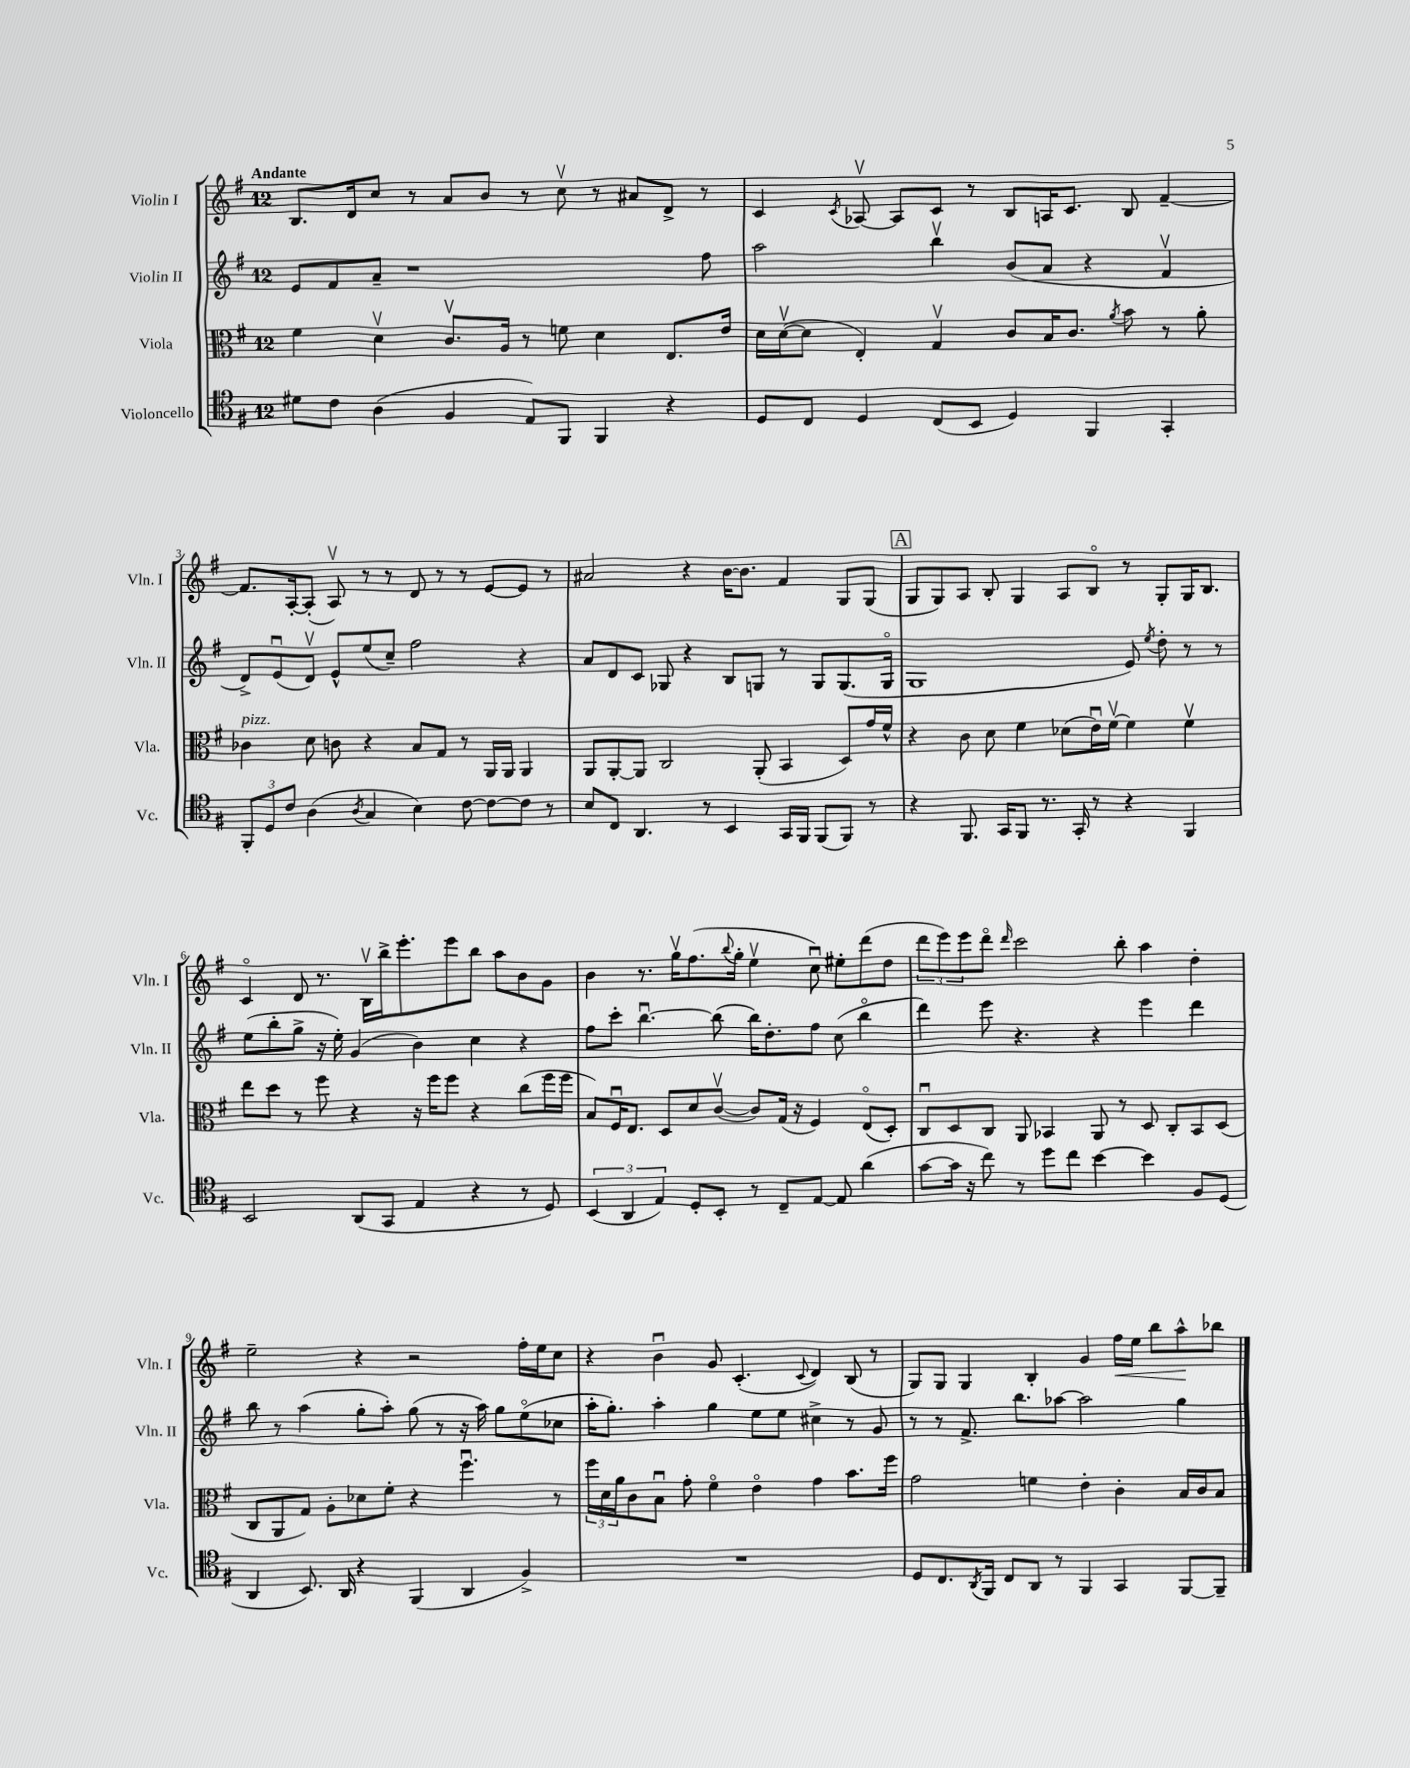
<<
\new StaffGroup <<
\new Staff = "s0" \with { instrumentName = "Violin I" shortInstrumentName = "Vln. I" } {
    \clef treble \key g \major \once \override Staff.TimeSignature.style = #'single-digit \time 12/8 \tempo "Andante"
    b8. d'16 c''8 r8 a'8 b'8 r8 c''8\upbow r8 ais'8 d'8-> r8 |
    c'4 \acciaccatura { c'8 } aes8~\upbow aes8 c'8 r8 b8 a16 c'8. b8 fis'4~-- |
    fis'8. a16~-. a8-.( a8\upbow) r8 r8 d'8 r8 r8 e'8~ e'8 r8 |
    ais'2 r4 b'16~ b'8. fis'4 g8 g8( |
    \mark \markup { \box "A" } g8 g8) a8 b8-. g4 a8 b8\flageolet r8 g8-. g16 b8. |
    c'4\flageolet d'8 r8. b16\upbow b''16-> e'''8.-. e'''8 b''8 a''8 b'8 g'8 |
    b'4 r8. g''16\upbow fis''8.( \appoggiatura { b''8 } g''16-. e''4\upbow c''8\downbow) eis''8-. d'''8( d''8 |
    \tuplet 3/2 { d'''8 e'''8) e'''8 } d'''8\flageolet \grace { d'''16 } c'''2 b''8-. a''4 d''4-. |
    e''2-- r4 r2 fis''16-. e''16 c''8 |
    r4 b'4\downbow g'8 c'4.-.( \appoggiatura { c'8 } d'4) b8( r8 |
    g8) g8 g4 b4-. g'4 fis''16\< e''16 b''8 a''8-^\! bes''8 \bar "|." |
}
\new Staff = "s1" \with { instrumentName = "Violin II" shortInstrumentName = "Vln. II" } {
    \clef treble \key g \major \once \override Staff.TimeSignature.style = #'single-digit \time 12/8
    e'8 fis'8 a'8-- r1 fis''8 |
    a''2 b''4\upbow b'8( a'8 r4 fis'4\upbow |
    d'8->) e'8\downbow( d'8\upbow) e'8-^ e''8( c''8--) fis''2 r4 |
    a'8 d'8 c'8 ges8 r4 b8 g8 r8 g8 g8.( g16\flageolet |
    \mark \markup { \box "A" } g1 e'8) \acciaccatura { e''8 } d''8-. r8 r8 |
    e''8( b''8-. g''8-> r16 e''16-.) g'4( b'4) c''4 r4 |
    fis''8 c'''8-. b''4.~\downbow b''8( b''16) d''8.-. fis''8 c''8( b''4\flageolet |
    d'''4) e'''8 r4. r4 e'''4 d'''4 |
    b''8 r8 a''4( g''8-. a''8-.) g''8( r8 r16 a''16) g''8 e''8\flageolet( ces''8 |
    a''16-. g''8.-.) a''4-. g''4 e''8 e''8 cis''4-> r8 g'8 |
    r8 r8 fis'8.-> b''8. aes''8~ aes''2 g''4 \bar "|." |
}
\new Staff = "s2" \with { instrumentName = "Viola" shortInstrumentName = "Vla." } {
    \clef alto \key g \major \once \override Staff.TimeSignature.style = #'single-digit \time 12/8
    fis'4 d'4\upbow c'8.\upbow a16 r8 f'8 d'4 e8. e'16 |
    d'16 d'16~\upbow( d'8 e4-.) g4\upbow c'8 b16 c'8. \acciaccatura { a'8 } b'8 r8 a'8-. |
    ces'4^\markup { \italic "pizz." } d'8 c'8 r4 b8 g8 r8 a,16 a,16 a,4 |
    a,8 a,8~-. a,8 c2 a,8-.( b,4 d8) g'16 fis'16-^ |
    \mark \markup { \box "A" } r4 c'8 d'8 fis'4 des'8( e'16\downbow) fis'16~\upbow fis'4 fis'4\upbow |
    e''8 d''8 r8 fis''8 r4 r16 fis''16 fis''8 r4 c''8( fis''16 fis''16 |
    b8) fis16\downbow e8. d8 d'8 c'8~\upbow( c'8) g16( r16 fis4) e8\flageolet( d8-.) |
    c8\downbow d8 c8 a,8 bes,4 a,8 r8 d8 c8-. bes,8 d8( |
    c8 a,8 g8) a8-. des'8 fis'8-. r4 fis''4.\downbow r8 |
    \tuplet 3/2 { fis''16 d'16 a'16 } c'8 b8\downbow g'8-. fis'4\flageolet e'4\flageolet g'4 b'8. fis''16 |
    g'2 f'4 e'4-. c'4-. b16 c'16 b8 \bar "|." |
}
\new Staff = "s3" \with { instrumentName = "Violoncello" shortInstrumentName = "Vc." } {
    \clef tenor \key g \major \once \override Staff.TimeSignature.style = #'single-digit \time 12/8
    dis'8 c'8 a4( fis4 e8) fis,8 fis,4 r4 |
    d8 c8 d4 c8( b,8 d4) fis,4 g,4-. |
    \tuplet 3/2 { fis,8-. d8 c'8 } a4( \acciaccatura { a8 } g4 b4) c'8~ c'8~ c'8 r8 |
    b8 c8 a,4. r8 b,4 g,16 fis,16 fis,8( fis,8) r8 |
    \mark \markup { \box "A" } r4 fis,8. g,16 fis,8 r8. g,16-. r8 r4 fis,4 |
    b,2 a,8( g,8 e4 r4 r8 d8) |
    \tuplet 3/2 { b,4( a,4 e4) } d8-. b,8-. r8 c8-- e8~ e8 a'4( |
    g'8~ g'16 r16 c''8) r8 d''8 c''8 b'4~ b'4 fis8 d8( |
    a,4 b,8.) a,16 r4 fis,4( a,4 fis4->) |
    R1. |
    d8 c8. \acciaccatura { a,8 } fis,16 c8 a,8 r8 fis,4 g,4 fis,8~ fis,8-- \bar "|." |
}
>>
>>
